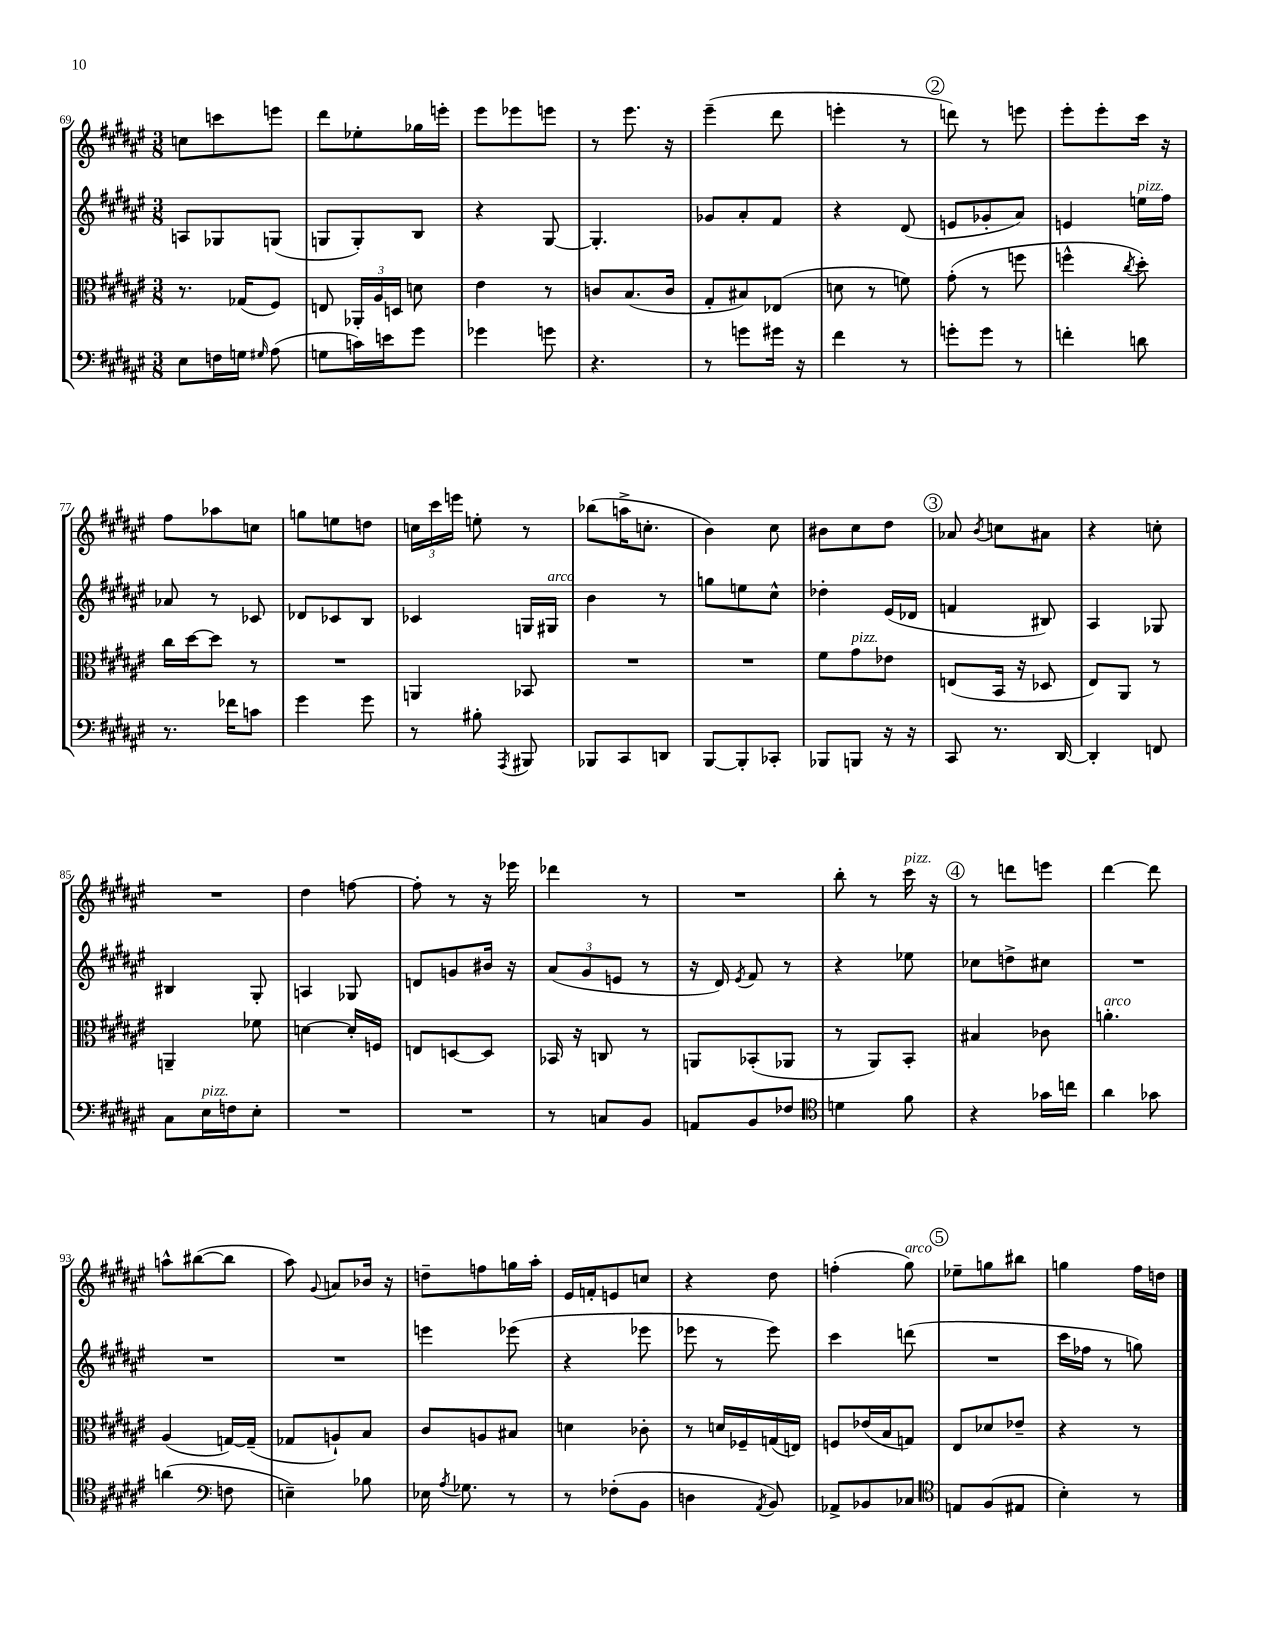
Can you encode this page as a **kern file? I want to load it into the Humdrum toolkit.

**kern	**kern	**kern	**kern
*part4	*part3	*part2	*part1
*staff4	*staff3	*staff2	*staff1
*clefF4	*clefC3	*clefG2	*clefG2
*k[f#c#g#d#a#e#]	*k[f#c#g#d#a#e#]	*k[f#c#g#d#a#e#]	*k[f#c#g#d#a#e#]
*M3/8	*M3/8	*M3/8	*M3/8
=69	=69	=69	=69
8E#\L	8.r	8An/L	8ccn\L
16Fn\L	.	8G-X/	8cccn\
16Gn\JJ	(16G-X/KL	.	.
16qqG#X/	.	.	.
(8A#\	8F#/J)	(8Gn/J	8eeen\J
=70	=70	=70	=70
8Gn\L	8En/	8Gn/L	8ddd#\L
16cn\L)	24AA-X'/LL	8G'/)	8ee-X'\
.	24A#/	.	.
16en\J	.	.	.
.	24Dn/JJ	.	.
8g#\J	8dn\	8B/J	16gg-X\L
.	.	.	16eeen'\JJ
=71	=71	=71	=71
4g-X\	4e#\	4r	8eee#\L
.	.	.	8eee-X\
8gn\	8r	[8G#/	8eeen\J
=72	=72	=72	=72
4.r	8cn/L	4.G#'/]	8r
.	(8.B/	.	8.eee#\
.	16c/Jk	.	16r
=73	=73	=73	=73
8r	8G#'/L	8g-X/L	(4eee#~\
8gn\L	8B#X/)	8a#'/	.
16g#X\Jk	(8E-X/J	8f#/J	8ddd#\
16r	.	.	.
=74	=74	=74	=74
4f#\	8dn\	4r	4eeen'\
.	8r	.	.
8r	8fn\)	(8d#/	8r
!!LO:REH:place=s1:t=2
=75	=75	=75	=75
8gn'\L	(8g#'\	8en/L	8dddn\)
8g\J	8r	8g-X'/	8r
8r	8ffn\	8a#/J)	8eeen\
=76	=76	=76	=76
4fn'\	4ffn^^\	4en/	8eee#'\L
.	.	.	8eee#'\
.	8qcc#/	.	.
!	!	!LO:TX:a:i:t=pizz.	!
8dn\	8dd#'\)	16een\LL	16ccc#\Jk
.	.	16ff#\JJ	16r
!!LO:LB:g=z
=77	=77	=77	=77
8.r	16cc#\LL	8a-X/	8ff#\L
.	[16dd#\J	.	.
.	8dd#\J]	8r	8aa-X\
16f-X\KL	.	.	.
8cn\J	8r	8c-X/	8ccn\J
=78	=78	=78	=78
4g#\	4.r	8d-X/L	8ggn\L
.	.	8c-X/	8een\
8g#\	.	8B/J	8ddn\J
=79	=79	=79	=79
8r	4AAn/	4c-X/	24ccn\LL
.	.	.	24ccc#\
.	.	.	24eeen\JJ
8B#X'\	.	.	8een'\
8qAAA#/	.	.	.
8BBB#X/	8BB-X/	16Gn/LL	8r
!	!	!LO:TX:a:i:t=arco	!
.	.	16G#X/JJ	.
=80	=80	=80	=80
8BBB-X/L	4.r	4b\	(8bb-X\L
8CC#/	.	.	16aan^\K
.	.	.	8.ccn'\J
8DDn/J	.	8r	.
=81	=81	=81	=81
[8BBB/L	4.r	8ggn\L	4b\)
8BBB'/]	.	8een\	.
8CC-X'/J	.	8cc#^^\J	8cc#\
=82	=82	=82	=82
8BBB-X/L	8f#\L	4dd-X'\	8b#X\L
!	!LO:TX:a:i:t=pizz.	!	!
8BBBn/J	8g#\	.	8cc#\
16r	8e-X\J	(16e#/LL	8dd#\J
16r	.	16d-X/JJ	.
!!LO:REH:place=s1:t=3
=83	=83	=83	=83
8CC#/	(8En/L	4fn/	8a-X/
.	.	.	8qb/
8.r	16BB/Jk	.	8ccn\L
.	16r	.	.
.	8D-X/	8B#X/)	8a#X\J
[16DD#/	.	.	.
=84	=84	=84	=84
4DD#'/]	8E#/L)	4A#/	4r
.	8AA#/J	.	.
8FFn/	8r	8G-X/	8ccn'\
!!LO:LB:g=z
=85	=85	=85	=85
8C#\L	4AAn~/	4B#X/	4.r
!LO:TX:a:i:t=pizz.	!	!	!
16E#\L	.	.	.
16Fn\J	.	.	.
8E#'\J	8f-X\	8G#'/	.
=86	=86	=86	=86
4.r	[4dn\	4An/	4dd#\
.	16d'/LL]	8G-X/	[8ffn\
.	16Fn/JJ	.	.
=87	=87	=87	=87
4.r	8En/L	8dn/L	8ff'\]
.	[8Dn/	8gn/	8r
.	8D/J]	16b#X/Jk	16r
.	.	16r	16eee-X\
=88	=88	=88	=88
8r	16BB-X/	(12a#/L	4ddd-X\
.	16r	.	.
.	.	12g#/	.
8Cn/L	8Cn/	.	.
.	.	12en/J	.
8BB/J	8r	8r	8r
=89	=89	=89	=89
8AAn/L	8AAn/L	16r	4.r
.	.	16d#/)	.
.	.	8qe#/	.
8BB/	(8BB-X'/	8f#/	.
8F-X/J	8AA-X/J	8r	.
=90	=90	=90	=90
*clefC4	*	*	*
4dn\	8r	4r	8bb'\
.	8AA#/L)	.	8r
!	!	!	!LO:TX:a:i:t=pizz.
8f#\	8BB'/J	8ee-X\	16ccc#\
.	.	.	16r
!!LO:REH:place=s1:t=4
=91	=91	=91	=91
4r	4B#X/	8cc-X\L	8r
.	.	8ddn^\	8dddn\L
16g-X\LL	8c-X\	8cc#X\J	8eeen\J
16ccn\JJ	.	.	.
=92	=92	=92	=92
!	!LO:TX:a:i:t=arco	!	!
4a#\	4.an'\	4.r	[4ddd#\
8g-X\	.	.	8ddd#\]
!!LO:LB:g=z
=93	=93	=93	=93
(4an\	(4A#/	4.r	8aan^^\L
.	.	.	([8bb#X\
*clefF4	*	*	*
8Fn\	[16Gn/LL)	.	8bb#\J]
.	(16G~/JJ]	.	.
=94	=94	=94	=94
4En~\)	8G-X/L	4.r	8aa#\)
.	.	.	8qqg#/
.	8An`/)	.	8an/L
8B-X\	8B/J	.	16b-X/Jk
.	.	.	16r
=95	=95	=95	=95
16E-X\	8c#/L	4eeen\	8ddn~\L
8qA#/	.	.	.
8.G-X\	.	.	.
.	8An/	.	8ffn\
8r	8B#X/J	(8eee-X\	16ggn\L
.	.	.	16aa#'\JJ
=96	=96	=96	=96
8r	4dn\	4r	16e#/LL
.	.	.	16fn'/J
(8F-X'\L	.	.	8en/
8BB\J	8c-X'\	8eee-X\	8ccn/J
=97	=97	=97	=97
4Dn\	8r	8eee-X\	4r
.	16dn/LL	8r	.
.	16F-X~/	.	.
8qAA#/	.	.	.
8BB/)	(16Gn/	8eee-\)	8dd#\
.	16En/JJ)	.	.
=98	=98	=98	=98
8AA-X^/L	8Fn/L	4ccc#\	(4ffn'\
8BB-X/	(16e-X/L	.	.
.	16B/J	.	.
!	!	!	!LO:TX:a:i:t=arco
8C-X/J	8Gn/J)	(8dddn\	8gg#\)
!!LO:REH:place=s1:t=5
=99	=99	=99	=99
*clefC4	*	*	*
8En/L	8E#/L	4.r	8ee-X~\L
(8F#/	8d-X/	.	8ggn\
8E#X/J	8e-X~/J	.	8bb#X\J
=100	=100	=100	=100
4B'\)	4r	16ccc#\LL	4ggn\
.	.	16ff-X\JJ	.
.	.	8r	.
8r	8r	8ggn\)	16ff#\LL
.	.	.	16ddn\JJ
==	==	==	==
*-	*-	*-	*-
